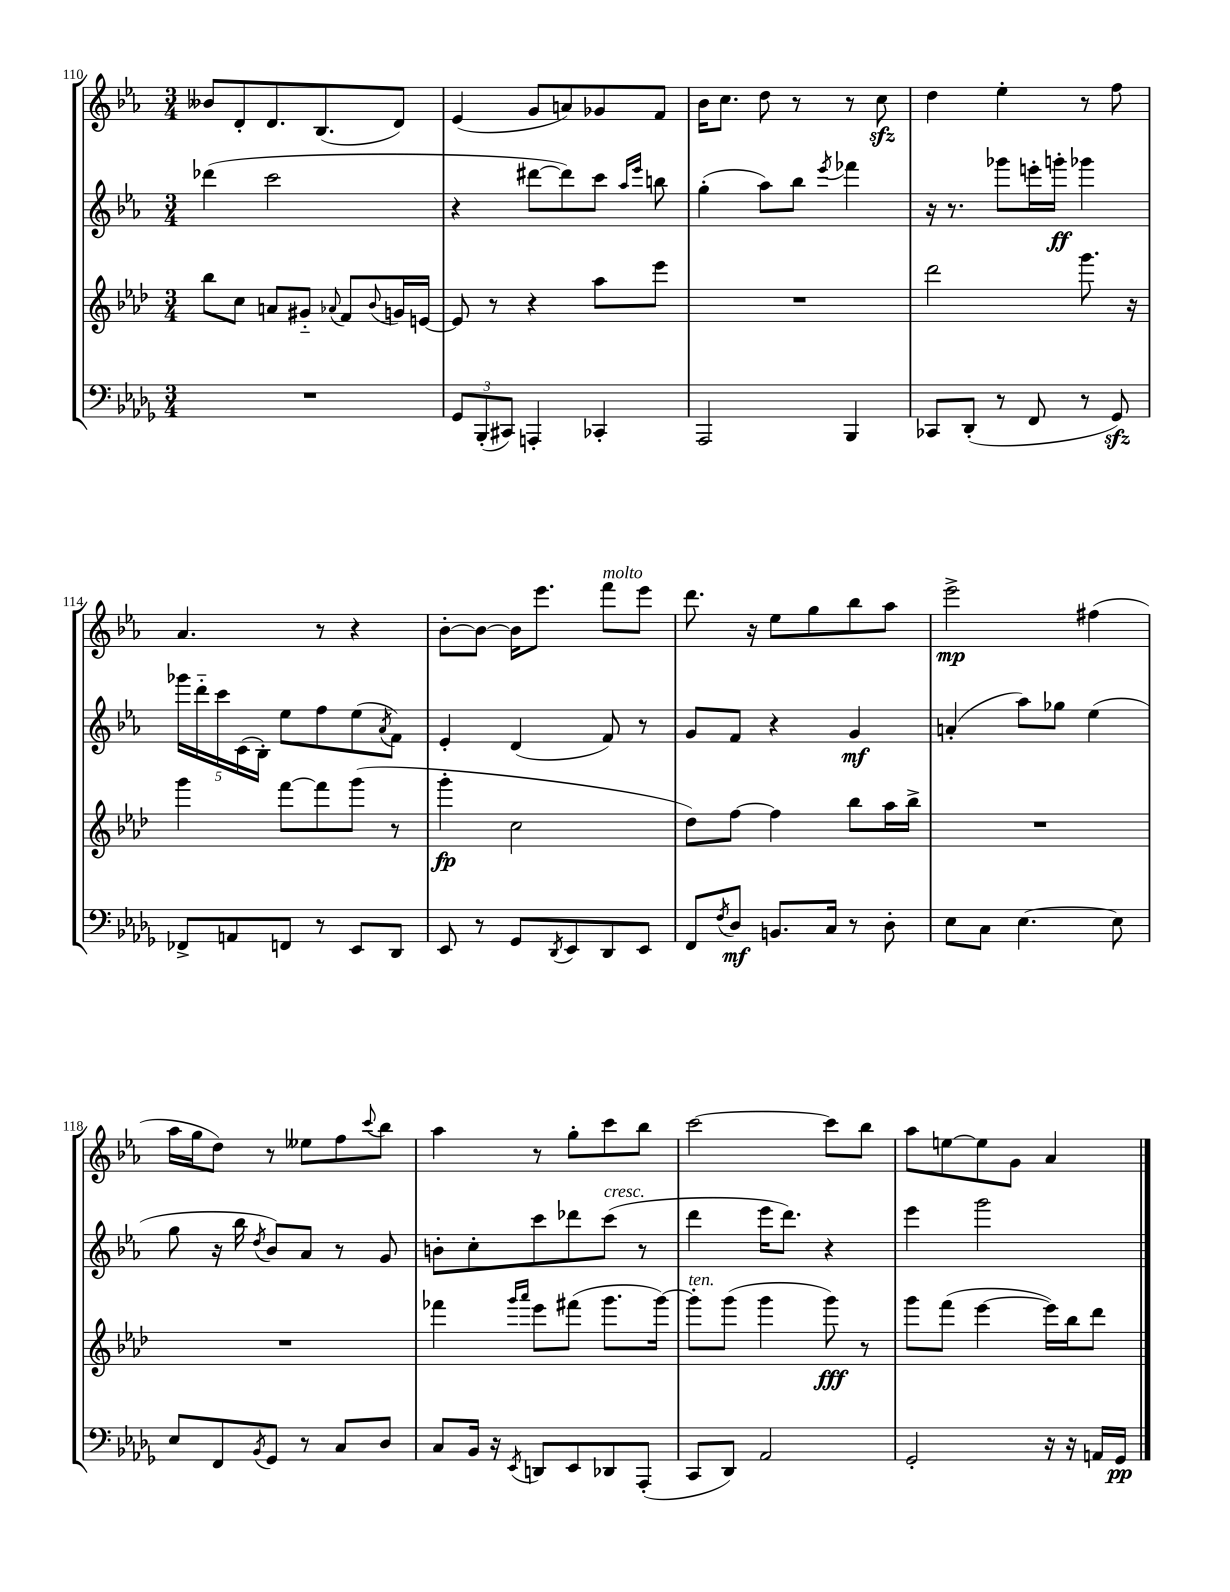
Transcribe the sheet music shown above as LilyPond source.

<<
\new StaffGroup <<
\new Staff = "s0" {
    \clef treble \key ees \major \numericTimeSignature \time 3/4
    beses'8 d'8-. d'8. bes8.( d'8) |
    ees'4( g'8 a'8) ges'8 f'8 |
    bes'16 c''8. d''8 r8 r8 c''8\sfz |
    d''4 ees''4-. r8 f''8 |
    aes'4. r8 r4 |
    bes'8~-. bes'8~ bes'16 ees'''8. f'''8^\markup { \italic "molto" } ees'''8 |
    d'''8. r16 ees''8 g''8 bes''8 aes''8 |
    ees'''2->\mp fis''4( |
    aes''16 g''16 d''8) r8 eeses''8 f''8 \appoggiatura { c'''8 } bes''8 |
    aes''4 r8 g''8-. c'''8 bes''8 |
    c'''2~ c'''8 bes''8 |
    aes''8 e''8~ e''8 g'8 aes'4 \bar "|." |
}
\new Staff = "s1" {
    \clef treble \key ees \major \numericTimeSignature \time 3/4
    des'''4( c'''2 |
    r4 dis'''8~ dis'''8) c'''8 \grace { aes''16 ees'''16 } b''8 |
    g''4-.( aes''8) bes''8 \acciaccatura { ees'''8 } fes'''4 |
    r16 r8. ges'''8 e'''16-. g'''16-.\ff ges'''4 |
    \tuplet 5/4 { ges'''16 d'''16-_ c'''16 c'16( bes16-.) } ees''8 f''8 ees''8( \acciaccatura { aes'8 } f'8) |
    ees'4-. d'4( f'8) r8 |
    g'8 f'8 r4 g'4\mf |
    a'4-.( aes''8) ges''8 ees''4( |
    g''8 r16 bes''16 \acciaccatura { d''8 } bes'8) aes'8 r8 g'8 |
    b'8-. c''8-. c'''8 des'''8 c'''8^\markup { \italic "cresc." }( r8 |
    d'''4 ees'''16 d'''8.) r4 |
    ees'''4 g'''2 \bar "|." |
}
\new Staff = "s2" {
    \clef treble \key aes \major \numericTimeSignature \time 3/4
    bes''8 c''8 a'8 gis'8-_ \appoggiatura { aes'8 } f'8 \appoggiatura { bes'8 } g'16 e'16~ |
    e'8 r8 r4 aes''8 ees'''8 |
    R2. |
    des'''2 g'''8. r16 |
    g'''4 f'''8~ f'''8 g'''8( r8 |
    g'''4-.\fp c''2 |
    des''8) f''8~ f''4 bes''8 aes''16 bes''16-> |
    R2. |
    R2. |
    fes'''4 \grace { g'''16 aes'''16 } ees'''8 fis'''8( g'''8. g'''16~) |
    g'''8-.^\markup { \italic "ten." } g'''8( g'''4 g'''8\fff) r8 |
    g'''8 f'''8( ees'''4~ ees'''16) bes''16 des'''8 \bar "|." |
}
\new Staff = "s3" {
    \clef bass \key des \major \numericTimeSignature \time 3/4
    R2. |
    \tuplet 3/2 { ges,8 bes,,8-.( cis,8) } a,,4-. ces,4-. |
    aes,,2 bes,,4 |
    ces,8 des,8-.( r8 f,8 r8 ges,8\sfz) |
    fes,8-> a,8 f,8 r8 ees,8 des,8 |
    ees,8 r8 ges,8 \acciaccatura { des,8 } ees,8 des,8 ees,8 |
    f,8 \acciaccatura { f8 } des8\mf b,8. c16 r8 des8-. |
    ees8 c8 ees4.~ ees8 |
    ees8 f,8 \acciaccatura { bes,8 } ges,8 r8 c8 des8 |
    c8 bes,16 r16 \acciaccatura { ees,8 } d,8 ees,8 des,8 aes,,8-.( |
    c,8 des,8) aes,2 |
    ges,2-. r16 r16 a,16 ges,16\pp \bar "|." |
}
>>
>>
\layout { \context { \Score currentBarNumber = #110 } }
